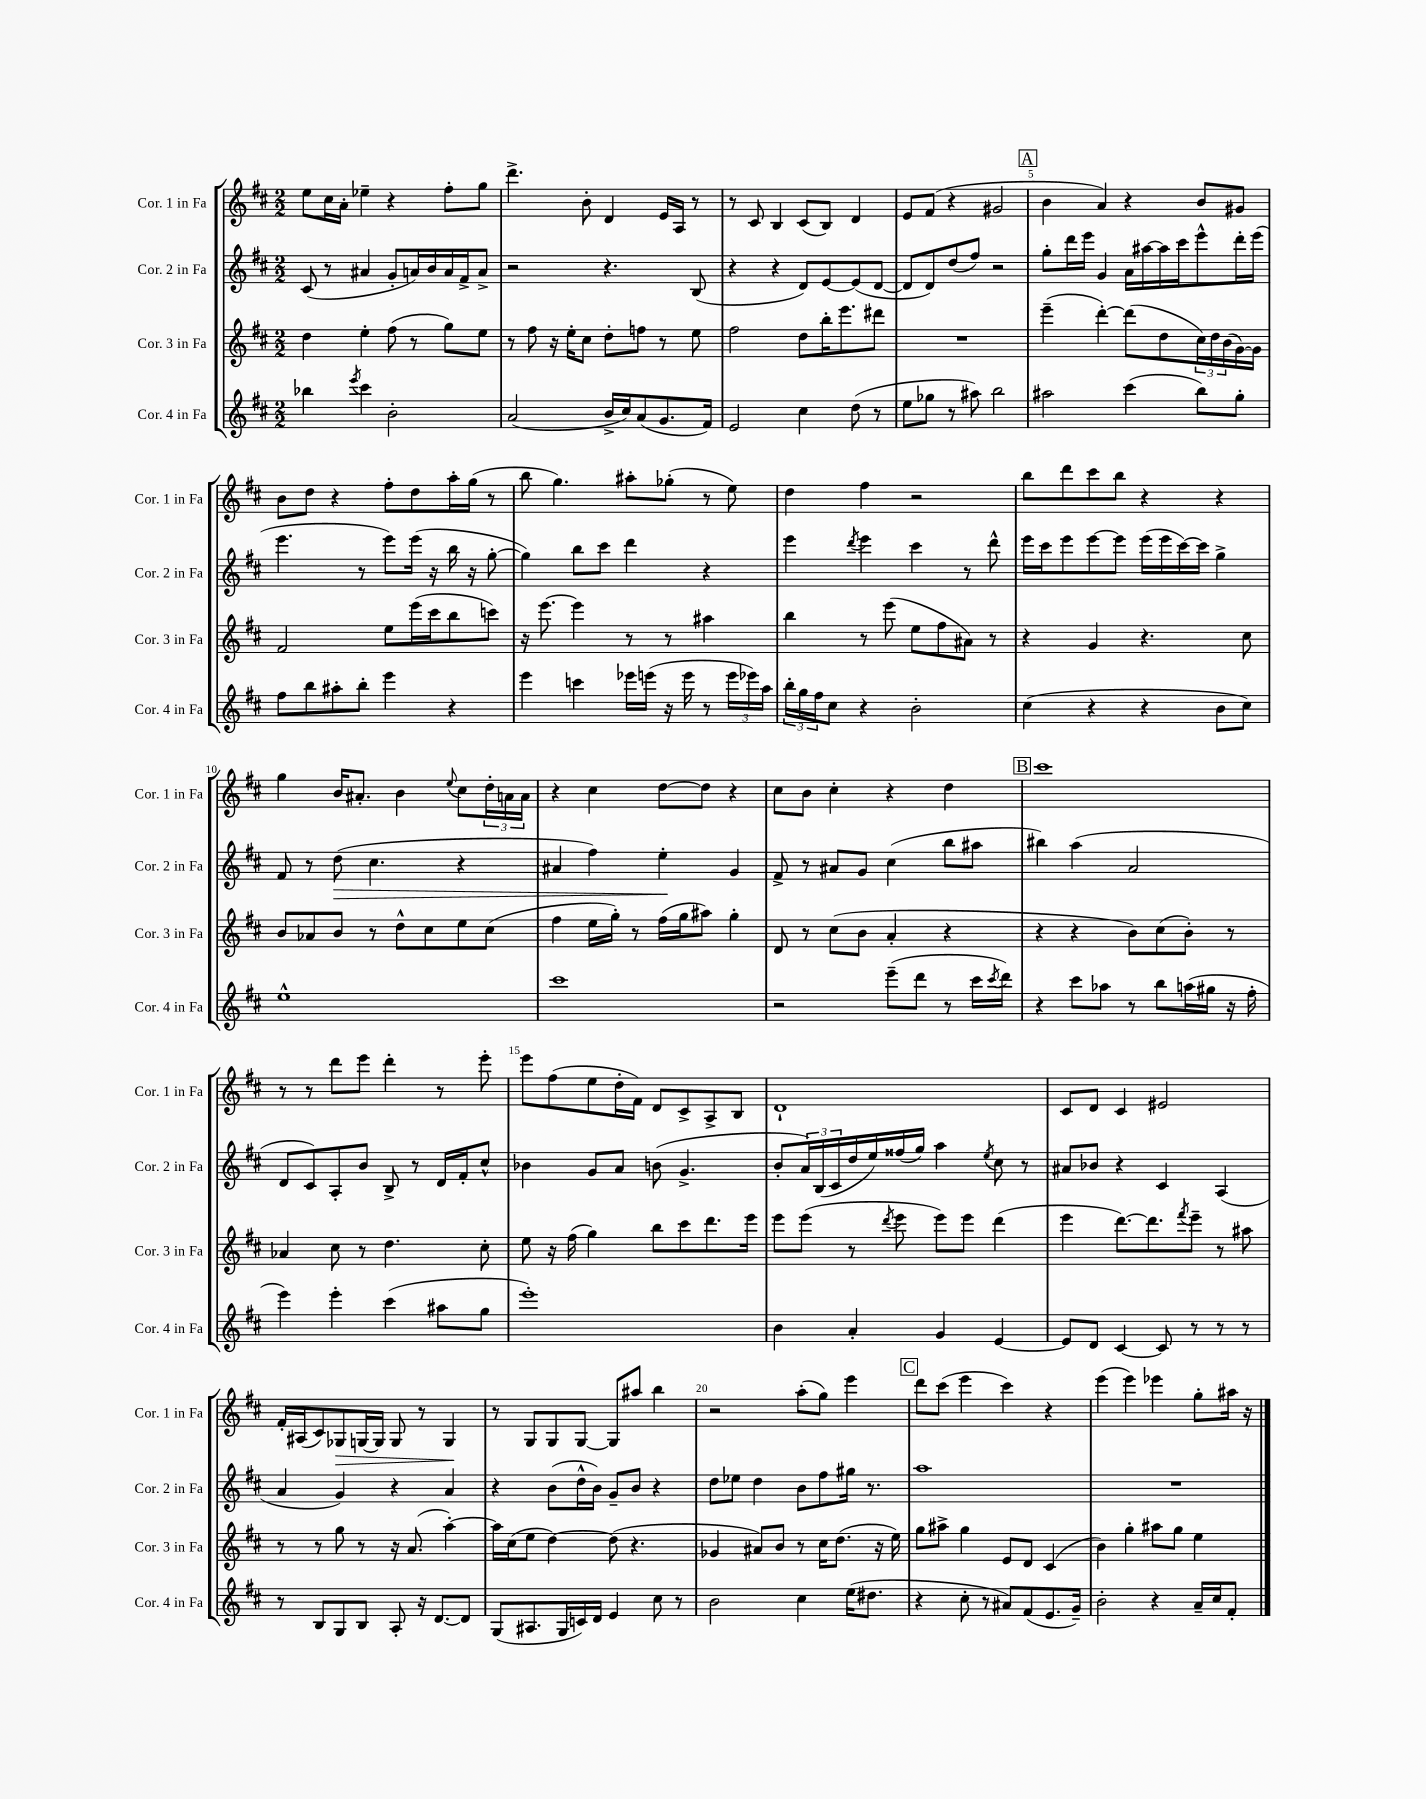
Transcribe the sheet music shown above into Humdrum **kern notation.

**kern	**kern	**kern	**dynam	**kern	**dynam
*part4	*part3	*part2	*part2	*part1	*part1
*staff4	*staff3	*staff2	*staff2	*staff1	*staff1
*I"Cor. 4 in Fa	*I"Cor. 3 in Fa	*I"Cor. 2 in Fa	*	*I"Cor. 1 in Fa	*
*I'Cor. 4 in Fa	*I'Cor. 3 in Fa	*I'Cor. 2 in Fa	*	*I'Cor. 1 in Fa	*
*clefG2	*clefG2	*clefG2	*	*clefG2	*
*k[f#c#]	*k[f#c#]	*k[f#c#]	*	*k[f#c#]	*
*M2/2	*M2/2	*M2/2	*	*M2/2	*
=1	=1	=1	=1	=1	=1
4bb-X\	4dd\	(8c#/	.	8ee\L	.
.	.	8r	.	16cc#\L	.
.	.	.	.	16a'\JJ	.
8qeee/	.	.	.	.	.
4ccc#\	4ee'\	4a#X/	.	4ee-X~\	.
2b'\	(8ff#\	8g'/L	.	4r	.
.	8r	16an/L)	.	.	.
.	.	16b/	.	.	.
.	8gg\L)	16a/	.	8ff#'\L	.
.	.	16f#^/J	.	.	.
.	8ee\J	8a^/J	.	8gg\J	.
=2	=2	=2	=2	=2	=2
(2a/	8r	2r	.	4.ddd^\	.
.	8ff#\	.	.	.	.
.	16r	.	.	.	.
.	16ee'\KL	.	.	.	.
.	8cc#\J	.	.	8b'\	.
16b^/LL	8dd'\L	4.r	.	4d/	.
16cc#/J)	.	.	.	.	.
(8a/	8ffn\J	.	.	.	.
8.g/	8r	.	.	16e/LL	.
.	.	.	.	16A/JJ	.
.	8ee\	(8B/	.	8r	.
16f#/Jk)	.	.	.	.	.
=3	=3	=3	=3	=3	=3
2e/	2ff#\	4r	.	8r	.
.	.	.	.	8c#/	.
.	.	4r	.	4B/	.
4cc#\	8dd\L	8d/L)	.	(8c#/L	.
.	16bb'\K	[8e/	.	8B/J)	.
.	8.eee\	.	.	.	.
(8dd\	.	(8e/]	.	4d/	.
8r	8ddd#X\J	[8d/J	.	.	.
=4	=4	=4	=4	=4	=4
8ee\L	1r	8d/L]	.	8e/L	.
8gg-X\J	.	8d/)	.	(8f#/J	.
8r	.	(8dd/	.	4r	.
8aa#X\)	.	8ff#/J)	.	.	.
2bb\	.	2r	.	2g#X/	.
!!LO:REH:place=s1:t=A
=5	=5	=5	=5	=5	=5
2aa#X\	(4eee~\	8gg'\L	.	4b\	.
.	.	16ddd\L	.	.	.
.	.	16eee\JJ	.	.	.
.	[4ddd'\)	4g/	.	4a/)	.
(4ccc#\	(8ddd\L]	16a\LL	.	4r	.
.	.	[16aa#X\	.	.	.
.	8dd\	16aa#\]	.	.	.
.	.	16ccc#\J	.	.	.
8bb\L)	24cc#\L)	8eee^^\	.	8b/L	.
.	24dd\	.	.	.	.
.	(24b\	.	.	.	.
8gg'\J	[16g\)	16ddd'\L	.	8g#X/J	.
.	16g\JJ]	(16eee\JJ	.	.	.
!!LO:LB:g=z
=6	=6	=6	=6	=6	=6
8ff#\L	2f#/	4.eee\	.	8b\L	.
8bb\	.	.	.	8dd\J	.
8aa#X'\	.	.	.	4r	.
8bb'\J	.	8r	.	.	.
4eee\	8ee\L	8eee\L)	.	8ff#'\L	.
.	(16eee\L	(16eee\Jk	.	8dd\	.
.	16ccc#\J	16r	.	.	.
4r	8bb\	16bb\	.	16aa'\L	.
.	.	16r	.	(16gg\JJ	.
.	8cccn\J)	[8gg'\	.	8r	.
=7	=7	=7	=7	=7	=7
4eee\	16r	4gg\])	.	8bb\	.
.	[8.eee\	.	.	.	.
.	.	.	.	4.gg\)	.
4cccn\	4eee\]	8bb\L	.	.	.
.	.	8ccc#\J	.	.	.
16eee-X\LL	8r	4ddd\	.	8aa#X'\L	.
(16eeen\JJ	.	.	.	.	.
16r	8r	.	.	(8gg-X'\J	.
16eee\	.	.	.	.	.
8r	4aa#X\	4r	.	8r	.
24eee\LL	.	.	.	8ee\)	.
24eee-X\)	.	.	.	.	.
24aa\JJ	.	.	.	.	.
=8	=8	=8	=8	=8	=8
24bb'\LL	4bb\	4eee\	.	4dd\	.
24gg\	.	.	.	.	.
24ff#\J	.	.	.	.	.
8cc#\J	.	.	.	.	.
.	.	8qddd/	.	.	.
4r	8r	4eee\	.	4ff#\	.
.	(8eee\	.	.	.	.
2b'\	8ee\L	4ccc#\	.	2r	.
.	8ff#\	.	.	.	.
.	8a#X\J)	8r	.	.	.
.	8r	8ddd^^\	.	.	.
=9	=9	=9	=9	=9	=9
(4cc#\	4r	16eee\LL	.	8bb\L	.
.	.	16ccc#\J	.	.	.
.	.	8eee\	.	8ddd\	.
4r	4g/	[8eee\	.	8ccc#\	.
.	.	8eee\J]	.	8bb\J	.
4r	4.r	(16eee\LL	.	4r	.
.	.	16eee\	.	.	.
.	.	[16ccc#\)	.	.	.
.	.	16ccc#\JJ]	.	.	.
8b\L	.	4gg^\	.	4r	.
8cc#\J)	8cc#\	.	.	.	.
!!LO:LB:g=z
=10	=10	=10	=10	=10	=10
1ee^^	8b/L	8f#/	.	4gg\	.
.	8a-X/	8r	.	.	.
!	!	!	!LO:HP:b	!	!
.	8b/J	(8dd\	>	16b/KL	.
.	.	.	.	8.a#X'/J	.
.	8r	4.cc#\	.	.	.
.	8dd^^\L	.	.	4b\	.
.	8cc#\	.	.	.	.
.	.	.	.	8qqee/	.
.	8ee\	4r	.	8cc#\L	.
.	(8cc#\J	.	.	24dd'\L	.
.	.	.	.	24an\	.
.	.	.	.	24a\JJ	.
=11	=11	=11	=11	=11	=11
1ccc#	4ff#\	4a#X/	.	4r	.
.	16ee\LL	4ff#\)	.	4cc#\	.
.	16gg'\JJ)	.	.	.	.
.	8r	.	.	.	.
.	(16ff#\LL	4ee'\	.	[8dd\L	.
.	16gg\J	.	.	.	.
.	8aa#X\J)	.	.	8dd\J]	.
.	4gg'\	4g/	]	4r	.
=12	=12	=12	=12	=12	=12
2r	8d/	8f#^/	.	8cc#\L	.
.	8r	8r	.	8b\J	.
.	(8cc#\L	8a#X/L	.	4cc#'\	.
.	8b\J	8g/J	.	.	.
(8eee~\L	4a'/	(4cc#\	.	4r	.
8ddd\J	.	.	.	.	.
8r	4r	8bb\L	.	4dd\	.
16ccc#\LL	.	8aa#X\J	.	.	.
8qccc#/	.	.	.	.	.
16ddd\JJ)	.	.	.	.	.
!!LO:REH:place=s1:t=B
=13	=13	=13	=13	=13	=13
4r	4r	4bb#X\)	.	1ccc#	.
8ccc#\L	4r	(4aa\	.	.	.
8aa-X\J	.	.	.	.	.
8r	8b\L)	2a/	.	.	.
8bb\L	(8cc#\	.	.	.	.
(16aan\L	8b'\J)	.	.	.	.
16gg#X\JJ	.	.	.	.	.
16r	8r	.	.	.	.
16ff#'\	.	.	.	.	.
!!LO:LB:g=z
=14	=14	=14	=14	=14	=14
4eee\)	4a-X/	8d/L	.	8r	.
.	.	8c#/)	.	8r	.
4eee'\	8cc#\	8A'/	.	8ddd\L	.
.	8r	8b/J	.	8eee\J	.
(4ccc#\	4.dd\	8B^/	.	4ddd'\	.
.	.	8r	.	.	.
8aa#X\L	.	16d/LL	.	8r	.
.	.	16f#'/J	.	.	.
8gg\J	8cc#'\	8cc#^^/J	.	8eee'\	.
=15	=15	=15	=15	=15	=15
1eee')	8ee\	4b-X\	.	8eee\L	.
.	16r	.	.	(8ff#\	.
.	(16ff#\	.	.	.	.
.	4gg\)	8g/L	.	8ee\	.
.	.	8a/J	.	16dd'\L	.
.	.	.	.	16f#\JJ)	.
.	8bb\L	(8bn\	.	8d/L	.
.	8ccc#\	4.g^/	.	8c#^/	.
.	8.ddd\	.	.	8A^/	.
.	.	.	.	8B/J	.
.	16eee\Jk	.	.	.	.
=16	=16	=16	=16	=16	=16
4b\	8eee\L	8b'/L	.	1d`	.
.	(8eee\J	24a/L)	.	.	.
.	.	(24B/	.	.	.
.	.	24c#/	.	.	.
4a'/	8r	16dd/	.	.	.
.	.	16ee/)	.	.	.
.	8qddd/	.	.	.	.
.	8eee\	(16ff##X/	.	.	.
.	.	16gg/JJ)	.	.	.
4g/	8eee\L)	4aa\	.	.	.
.	8eee\J	.	.	.	.
.	.	8qee/	.	.	.
[4e/	(4ddd\	8cc#\	.	.	.
.	.	8r	.	.	.
=17	=17	=17	=17	=17	=17
8e/L]	4eee\	8a#X/L	.	8c#/L	.
8d/J	.	8b-X/J	.	8d/J	.
[4c#/	[8.ddd\L)	4r	.	4c#/	.
.	8.ddd\]	.	.	.	.
8c#/]	.	4c#/	.	2e#X/	.
.	8qfff#/	.	.	.	.
8r	8eee~\J	.	.	.	.
8r	8r	(4A/	.	.	.
8r	8aa#X\	.	.	.	.
!!LO:LB:g=z
=18	=18	=18	=18	=18	=18
8r	8r	4a/	.	16f#'/LL	.
.	.	.	.	(16A#X/J	.
8B/L	8r	.	.	8c#/)	.
!	!	!	!	!	!LO:HP:b
8G/	8gg\	4g/)	.	8G-X/	>
8B/J	8r	.	.	[16Gn/L	.
.	.	.	.	16G/JJ]	.
8A'/	16r	4r	.	8G/	.
.	(8.a/	.	.	.	.
16r	.	.	.	8r	.
[8.d/L	.	.	.	.	.
.	[4aa'\)	4a/	.	4G/	.
8d/J]	.	.	.	.	.
.	.	.	.	.	]
=19	=19	=19	=19	=19	=19
(8G/L	16aa\LL]	4r	.	8r	.
.	(16cc#\J	.	.	.	.
8.A#X/	8ee\J	.	.	8G/L	.
.	[4dd\)	(8b\L	.	8G/	.
16G/L	.	.	.	.	.
16cn/)	.	16dd^^\L	.	[8G/J	.
16d/JJ	.	16b\JJ)	.	.	.
4e/	(8dd\]	8g~/L	.	8G/L]	.
.	4.r	8b/J	.	8aa#X/J	.
8cc#\	.	4r	.	4bb\	.
8r	.	.	.	.	.
=20	=20	=20	=20	=20	=20
2b\	4g-X/	8dd\L	.	2r	.
.	.	8ee-X\J	.	.	.
.	8a#X/L)	4dd\	.	.	.
.	8b/J	.	.	.	.
4cc#\	8r	8b\L	.	(8aa'\L	.
.	16cc#\KL	8ff#\	.	8gg\J)	.
.	(8.dd\J	.	.	.	.
(16ee\KL	.	16gg#X\Jk	.	4eee\	.
8.dd#X\J	.	8.r	.	.	.
.	16r	.	.	.	.
.	16ee\)	.	.	.	.
!!LO:REH:place=s1:t=C
=21	=21	=21	=21	=21	=21
4r	8gg\L	1aa	.	8ddd\L	.
.	8aa#X^\J	.	.	(8ccc#\J	.
8cc#'\	4gg\	.	.	4eee\	.
8r	.	.	.	.	.
8a#X/L)	8e/L	.	.	4ccc#\)	.
(8f#/	8d/J	.	.	.	.
8.e/	(4c#/	.	.	4r	.
16g~/Jk)	.	.	.	.	.
=22	=22	=22	=22	=22	=22
2b'\	4b\)	1r	.	(4eee\	.
.	4gg'\	.	.	4eee\)	.
4r	8aa#X\L	.	.	4eee-X\	.
.	8gg\J	.	.	.	.
16a~/LL	4ee\	.	.	8gg'\L	.
16cc#/J	.	.	.	.	.
8f#'/J	.	.	.	16aa#X\Jk	.
.	.	.	.	16r	.
==	==	==	==	==	==
*-	*-	*-	*-	*-	*-
